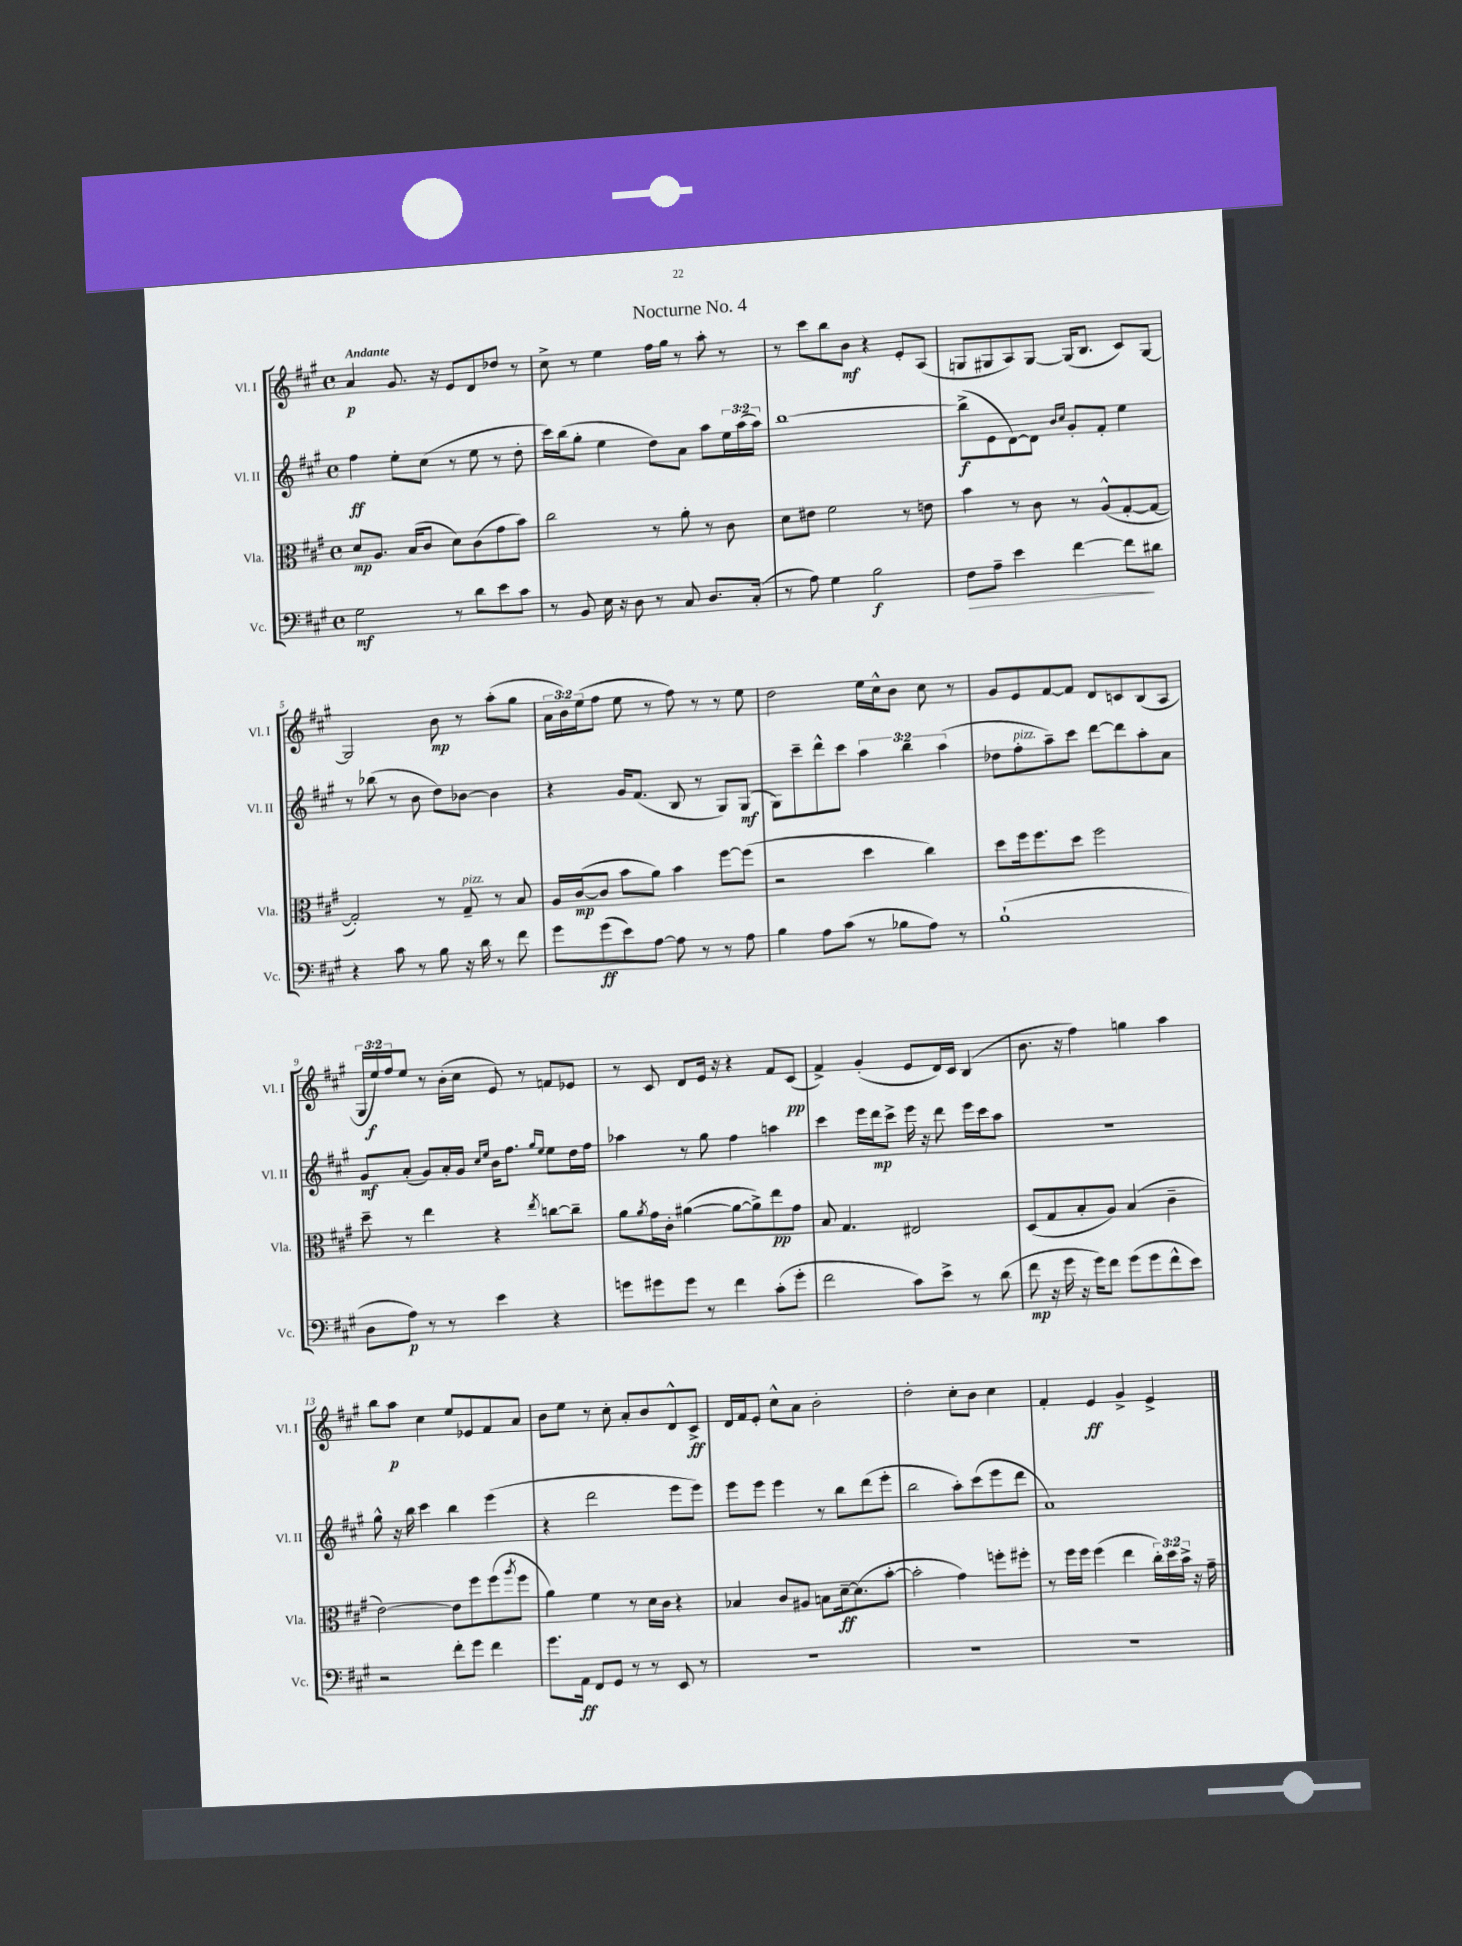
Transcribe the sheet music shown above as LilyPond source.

\header { title = "Nocturne No. 4" }
<<
\new StaffGroup <<
\new Staff = "s0" \with { instrumentName = "Vl. I" shortInstrumentName = "Vl. I" } {
    \clef treble \key a \major \defaultTimeSignature \time 4/4 \override Staff.TupletNumber.text = #tuplet-number::calc-fraction-text \tempo "Andante"
    a'4\p gis'8. r16 e'8 d'8 des''8 r8 |
    cis''8-> r8 e''4 fis''16 gis''16 r8 a''8-. r8 |
    r8 cis'''8 b''8 b'8\mf r4 e'8-. a8( |
    g8 gis8 a8) gis8~ gis16( b8. cis'8) gis8~ |
    gis2 b'8\mp r8 a''8-.( gis''8 |
    \tuplet 3/2 { a'16 b'16) e''16( } fis''8 e''8 r8 fis''8) r8 r8 e''8 |
    d''2 e''16 cis''16-^ b'8 cis''8 r8 |
    gis'8 e'8 fis'8~ fis'8 d'8 c'8 b8( a8 |
    \tuplet 3/2 { gis16 e''16\f) fis''16 } e''8 r8 b'16-.( cis''16 e'8) r8 f'8 ees'8 |
    r8 cis'8 d'8 e'16 r16 r4 fis'8 cis'8\pp( |
    fis'4->) gis'4-.( e'8 d'16) cis'16 b4( |
    b'8. r16 fis''4) g''4 a''4 |
    b''8 a''8\p cis''4 e''8 ees'8 fis'8 a'8 |
    b'8 e''8 r8 cis''8-. a'8-. b'8 d'8-^ cis'8->\ff |
    d'16 fis'16 e'8-. cis''8-^ a'8 b'2-. |
    d''2-. cis''8-. b'8 cis''4 |
    fis'4-. e'4\ff gis'4-> e'4-> \bar "|." |
}
\new Staff = "s1" \with { instrumentName = "Vl. II" shortInstrumentName = "Vl. II" } {
    \clef treble \key a \major \defaultTimeSignature \time 4/4 \override Staff.TupletNumber.text = #tuplet-number::calc-fraction-text
    fis''4\ff e''8-. cis''8( r8 e''8 r8 d''8-. |
    cis'''16) b''16( gis''8-. e''4 d''8) a'8 a''8 \tuplet 3/2 { e''16 a''16( a''16) } |
    b''1~ |
    b''8->\f( e'8 d'8~) d'8 \grace { b'16 cis''16 } gis'8-. fis'8-. e''4 |
    r8 bes''8( r8 b'8 d''8) bes'8~ bes'4 |
    r4 gis'16 fis'8.( b8 r8 gis8) gis8\mf( |
    gis8) cis'''8-- d'''8-^ cis'''8 \tuplet 3/2 { a''4 b''4 a''4( } |
    des''8 fis''8-.^\markup { \italic "pizz." } a''8--) cis'''8 d'''8~ d'''8 a''8-. a'8 |
    gis'8\mf a'8-.( gis'8) a'16-. gis'16 \grace { cis''16 e''16 } b'16 fis''8. \grace { gis''16 e''16 } e''8 d''16 fis''16 |
    aes''4 r8 gis''8 fis''4 a''4 |
    cis'''4 e'''16 d'''16\mp cis'''8-> e'''16 r16 d'''8 e'''16 cis'''16 a''8 |
    R1 |
    gis''8-^ r16 b''16 cis'''4 b''4 e'''4( |
    r4 d'''2 e'''8 e'''8) |
    e'''8 e'''8 e'''4 r8 b''8 d'''8( e'''8-. |
    b''2 a''8-.) cis'''8( e'''8 d'''8 |
    a'1) \bar "|." |
}
\new Staff = "s2" \with { instrumentName = "Vla." shortInstrumentName = "Vla." } {
    \clef alto \key a \major \defaultTimeSignature \time 4/4 \override Staff.TupletNumber.text = #tuplet-number::calc-fraction-text
    d'8\mp a8. b16( cis'8 d'8) cis'8( gis'8 b'8) |
    cis''2 r8 a'8-. r8 cis'8 |
    d'8 eis'8 fis'2 r8 e'8 |
    b'4 r8 cis'8 r8 a8-^( gis8~-. gis8~ |
    gis2-.) r8 gis8--^\markup { \italic "pizz." } r8 b8 |
    a16 cis'16~\mp( cis'8 b'8 a'8) b'4 fis''8~ fis''8( |
    r2 d''4 cis''4) |
    d''8 fis''16 fis''8. d''8 fis''2 |
    d''8-- r8 e''4 r4 \acciaccatura { e''8 } c''8~ c''8-- |
    a'8 \acciaccatura { a'8 } gis'16 cis'16-. ais'4~( ais'8~ ais'8->) e''8\pp gis'8 |
    b8 gis4. eis2 |
    d8( gis8 b8-. a8) b4( cis'4-- |
    e'2~) e'8 fis''8 fis''8( \acciaccatura { a''8 } fis''8 |
    a'4) fis'4 r8 d'16 cis'16 r4 |
    bes4 cis'8 ais8 b8 d'16~--\ff d'8.( b'8~-. |
    b'2-. gis'4) f''8-. fis''8-. |
    r8 fis''16 fis''16 fis''4( e''4 \tuplet 3/2 { cis''16-.) d''16 b'16-> } r16 gis'16-- \bar "|." |
}
\new Staff = "s3" \with { instrumentName = "Vc." shortInstrumentName = "Vc." } {
    \clef bass \key a \major \defaultTimeSignature \time 4/4
    gis2\mf r8 d'8 e'8 cis'8 |
    r8 b,8 e16 r16 d8 r8 cis8 d8. cis16-.( |
    r8 a8) gis4 b2\f |
    fis8\> a8-- e'4 fis'4~ fis'8\! dis'8 |
    r4 cis'8 r8 b8 r16 d'16 r8 fis'8 |
    gis'8 gis'8\ff( e'8) a8~ a8 r8 r8 a8 |
    b4 a8 cis'8( r8 bes8 a8) r8 |
    b1-!( |
    d8 a8\p) r8 r8 e'4 r4 |
    g'8 gis'8 gis'8 r8 fis'4 cis'8-.( gis'8-. |
    fis'2 cis'8) e'8-> r8 d'8( |
    fis'8\mp r16 gis'16 r16 gis'16) fis'8 gis'8( gis'8 fis'8-^ e'8) |
    r2 fis'8-. gis'8 fis'4 |
    gis'8. a,16\ff fis,8 gis,8 r8 r8 e,8 r8 |
    R1 |
    R1 |
    R1 \bar "|." |
}
>>
>>
